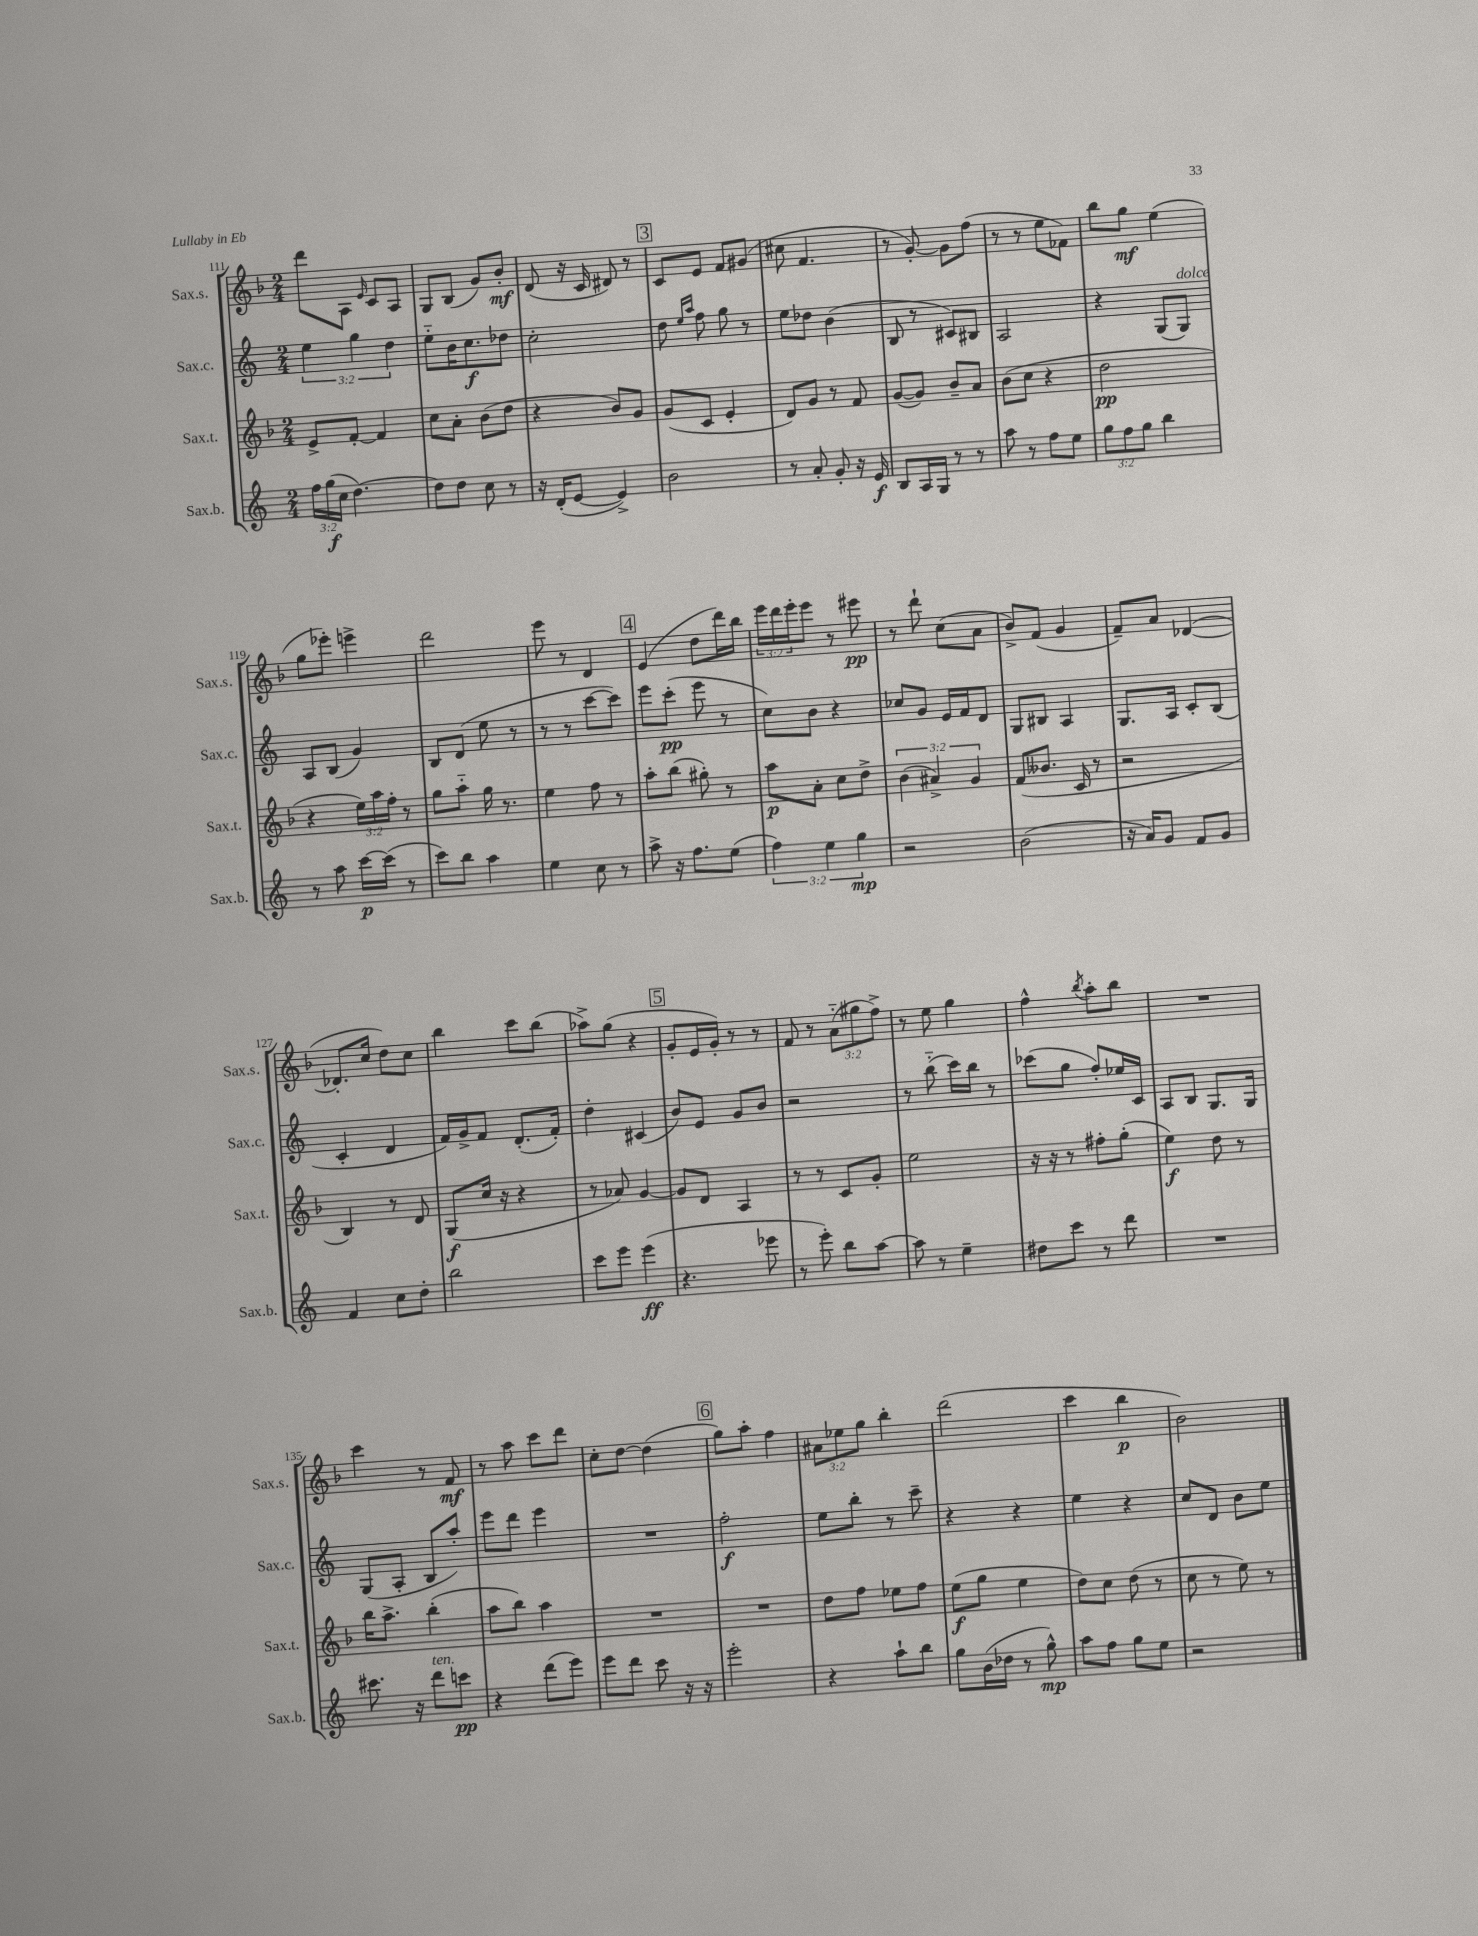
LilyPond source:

<<
\new StaffGroup <<
\new Staff = "s0" \with { instrumentName = "Sax.s." shortInstrumentName = "Sax.s." } {
    \clef treble \key f \major \numericTimeSignature \time 2/4 \override Staff.TupletNumber.text = #tuplet-number::calc-fraction-text
    d'''8 a8 \grace { e'16 } c'8 a8 |
    g8 bes8( g'8) bes'8-.\mf |
    d'8( r16 c'16 dis'8) r8 |
    \mark \markup { \box "3" } c'8 e'8 f'8 gis'8( |
    cis''8 f'4. |
    r8 g'8~-.) g'8 f''8( |
    r8 r8 e''8 fes'8) |
    bes''8 g''8\mf e''4( |
    g''8 ees'''8-.) e'''4-> |
    d'''2 |
    e'''8 r8 d'4 |
    \mark \markup { \box "4" } e'4( d''8 d'''16) bes''16 |
    \tuplet 3/2 { e'''16 d'''16 e'''16-. } e'''8 r8 eis'''8\pp |
    r8 d'''8-! c''8( a'8 |
    bes'8->) f'8( g'4 |
    f'8--) a'8 des'4~( |
    des'8.-. c''16 d''8) c''8 |
    bes''4 c'''8 bes''8( |
    aes''8->) g''8( r4 |
    \mark \markup { \box "5" } g'8-. e'16 g'16-.) r8 r8 |
    f'8 r8 \tuplet 3/2 { a'8-_( gis''8 f''8->) } |
    r8 e''8 g''4 |
    f''4-^ \acciaccatura { bes''8 } a''8-. bes''8 |
    R2 |
    c'''4 r8 f'8\mf |
    r8 a''8 c'''8 d'''8 |
    c''8-. d''8~ d''4( |
    \mark \markup { \box "6" } g''8) a''8-. f''4 |
    \tuplet 3/2 { ais'8 ees''8 g''8 } bes''4-. |
    d'''2( |
    c'''4 bes''4\p |
    bes'2) \bar "|." |
}
\new Staff = "s1" \with { instrumentName = "Sax.c." shortInstrumentName = "Sax.c." } {
    \clef treble \key c \major \numericTimeSignature \time 2/4 \override Staff.TupletNumber.text = #tuplet-number::calc-fraction-text
    \tuplet 3/2 { e''4 g''4 d''4 } |
    e''8-_ b'16 c''8.\f des''8 |
    c''2-. |
    \mark \markup { \box "3" } d''8 \grace { e''16 a''16 } f''8 g''8 r8 |
    e''8 des''8 b'4( |
    b8 r8 cis'8) bis8 |
    a2 |
    r4 g8( g8^\markup { \italic "dolce" }) |
    a8 b8( g'4) |
    b8 d'8( e''8 r8 |
    r8 r8 c'''8~ c'''8) |
    \mark \markup { \box "4" } e'''8 c'''8-.\pp( e'''8 r8 |
    c''8) b'8 r4 |
    ces''8 g'8 e'16 f'16 d'8 |
    g8 bis8 a4 |
    g8. a16 c'8-. b8( |
    c'4-. d'4 |
    f'16) g'16-> f'8 d'8.-.( f'16-.) |
    d''4-. cis'4( |
    \mark \markup { \box "5" } b'8) e'8 g'8 b'8 |
    r2 |
    r8 b''8-_( c'''16) b''16 r8 |
    ces'''8( g''8 f''8-.) ees''16 c'16 |
    a8 b8 g8. g16 |
    g8( a8-. b8 a''8-.) |
    e'''8 d'''8 e'''4 |
    R2 |
    \mark \markup { \box "6" } f''2-.\f |
    e''8 b''8-. r8 c'''8-- |
    r4 r4 |
    e''4 r4 |
    c''8 d'8 b'8 e''8 \bar "|." |
}
\new Staff = "s2" \with { instrumentName = "Sax.t." shortInstrumentName = "Sax.t." } {
    \clef treble \key f \major \numericTimeSignature \time 2/4 \override Staff.TupletNumber.text = #tuplet-number::calc-fraction-text
    e'8-> f'8~-. f'4 |
    c''8 a'8-. bes'8( d''8 |
    r4 bes'8) g'8 |
    \mark \markup { \box "3" } g'8( c'8 e'4-. |
    d'8) g'8 r8 f'8 |
    g'8~( g'8) bes'8-- a'8 |
    bes'8( c''8 r4 |
    d''2\pp |
    r4 \tuplet 3/2 { e''16) a''16 f''16-. } r8 |
    g''8 a''8-_ g''16 r8. |
    e''4 f''8 r8 |
    \mark \markup { \box "4" } a''8-. bes''8( gis''8-.) r8 |
    a''8\p a'8-. c''8 d''8-> |
    \tuplet 3/2 { bes'4( ais'4->) g'4 } |
    f'8( beses'8. c'16 r8 |
    r2 |
    bes4) r8 d'8 |
    g8\f( c''16 r16 r4 |
    r8 aes'8) g'4~ |
    \mark \markup { \box "5" } g'8 d'8 a4 |
    r8 r8 c'8 g'8-. |
    e''2 |
    r16 r16 r8 fis''8-. g''8-.( |
    e''4\f) d''8 r8 |
    bes''16 a''8.-> bes''4-.( |
    a''8 bes''8) a''4 |
    R2 |
    \mark \markup { \box "6" } R2 |
    d''8 f''8 ees''8 f''8 |
    e''8\f( g''8 e''4 |
    d''8) c''8 d''8( r8 |
    c''8 r8 e''8) r8 \bar "|." |
}
\new Staff = "s3" \with { instrumentName = "Sax.b." shortInstrumentName = "Sax.b." } {
    \clef treble \key c \major \numericTimeSignature \time 2/4 \override Staff.TupletNumber.text = #tuplet-number::calc-fraction-text
    \tuplet 3/2 { f''16 g''16\f( c''16 } d''4.~) |
    d''8 d''8 c''8 r8 |
    r16 d'16-.( e'8~ e'4->) |
    \mark \markup { \box "3" } b'2 |
    r8 a'8-. g'8-. r16 e'16\f |
    b8 a16 g16 r8 r8 |
    a''8 r8 f''8 e''8 |
    \tuplet 3/2 { g''8 f''8 g''8 } b''4 |
    r8 a''8 c'''16~\p c'''16( r8 |
    c'''8) b''8 a''4 |
    e''4 c''8 r8 |
    \mark \markup { \box "4" } a''8-> r16 f''8. e''8( |
    \tuplet 3/2 { f''4) e''4 g''4\mp } |
    r2 |
    b'2( |
    r16 a'16) g'8 f'8 g'8 |
    f'4 c''8 d''8-. |
    b''2 |
    c'''8 e'''8 e'''4\ff( |
    \mark \markup { \box "5" } r4. ees'''8 |
    r8 e'''8-.) b''8 a''8~ |
    a''8 r8 e''4-- |
    dis''8 c'''8 r8 d'''8 |
    R2 |
    cis'''8. r16 d'''8^\markup { \italic "ten." } c'''8\pp |
    r4 d'''8( e'''8) |
    e'''8 d'''8 c'''8 r16 r16 |
    \mark \markup { \box "6" } e'''2-. |
    r4 a''8-! b''8 |
    g''8 b'16( des''16 r8 g''8-^\mp) |
    a''8 f''8 g''8 e''8 |
    r2 \bar "|." |
}
>>
>>
\layout { \context { \Score currentBarNumber = #111 } }
